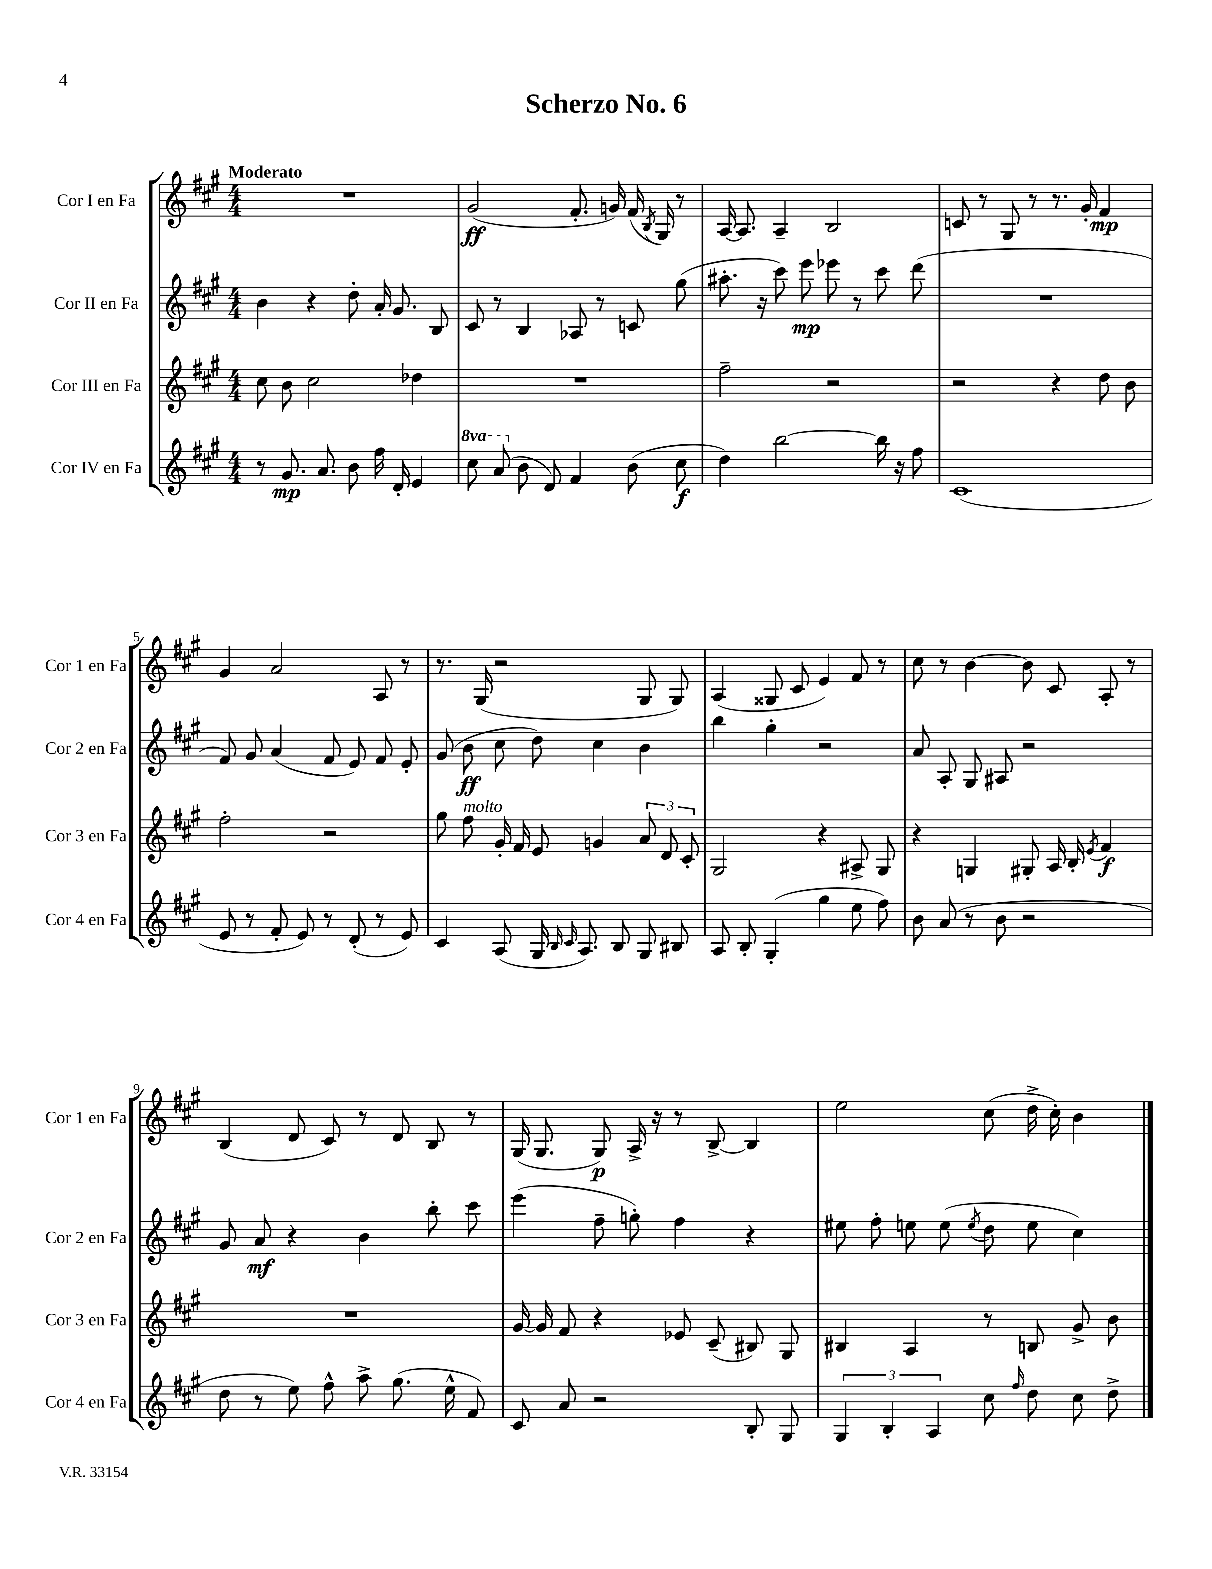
\header { title = "Scherzo No. 6" }
<<
\new StaffGroup <<
\new Staff = "s0" \with { instrumentName = "Cor I en Fa" shortInstrumentName = "Cor 1 en Fa" } {
    \clef treble \key a \major \numericTimeSignature \time 4/4 \tempo "Moderato"
    \autoBeamOff R1 |
    gis'2\ff( fis'8.-. g'16) fis'16( \acciaccatura { b8 } gis16) r8 |
    a16~ a8. a4-- b2 |
    c'8 r8 gis8 r8 r8. gis'16-. fis'4\mp |
    gis'4 a'2 a8 r8 |
    r8. gis16( r2 gis8 gis8) |
    a4( gisis8 cis'8 e'4) fis'8 r8 |
    cis''8 r8 b'4~ b'8 cis'8 a8-. r8 |
    b4( d'8 cis'8) r8 d'8 b8 r8 |
    gis16( gis8. gis8\p) a16-> r16 r8 b8~-> b4 |
    e''2 cis''8( d''16-> cis''16-.) b'4 \bar "|." |
}
\new Staff = "s1" \with { instrumentName = "Cor II en Fa" shortInstrumentName = "Cor 2 en Fa" } {
    \clef treble \key a \major \numericTimeSignature \time 4/4
    \autoBeamOff b'4 r4 d''8-. a'16-. gis'8. b8 |
    cis'8 r8 b4 aes8 r8 c'8 gis''8( |
    ais''8.-. r16 cis'''8) e'''8\mp ees'''8 r8 cis'''8 d'''8( |
    R1 |
    fis'8) gis'8 a'4( fis'8 e'8) fis'8 e'8-. |
    gis'8( b'8\ff cis''8 d''8) cis''4 b'4 |
    b''4 gis''4-. r2 |
    a'8 a8-. gis8 ais8 r2 |
    gis'8 a'8\mf r4 b'4 b''8-. cis'''8 |
    e'''4( fis''8-- g''8-.) fis''4 r4 |
    eis''8 fis''8-. e''8 e''8( \acciaccatura { e''8 } d''8 e''8 cis''4) \bar "|." |
}
\new Staff = "s2" \with { instrumentName = "Cor III en Fa" shortInstrumentName = "Cor 3 en Fa" } {
    \clef treble \key a \major \numericTimeSignature \time 4/4
    \autoBeamOff cis''8 b'8 cis''2 des''4 |
    R1 |
    fis''2-- r2 |
    r2 r4 d''8 b'8 |
    fis''2-. r2 |
    gis''8 fis''8^\markup { \italic "molto" } gis'16-. fis'16 e'8 g'4 \tuplet 3/2 { a'8 d'8 cis'8-. } |
    gis2 r4 ais8-> gis8 |
    r4 g4 gis8-. a16 b16-. \acciaccatura { e'8 } fis'4\f |
    R1 |
    gis'16~ gis'16 fis'8 r4 ees'8 cis'8--( bis8) gis8 |
    bis4 a4 r8 b8 gis'8-> b'8 \bar "|." |
}
\new Staff = "s3" \with { instrumentName = "Cor IV en Fa" shortInstrumentName = "Cor 4 en Fa" } {
    \clef treble \key a \major \numericTimeSignature \time 4/4 \set Staff.ottavationMarkups = #ottavation-simple-ordinals
    \autoBeamOff r8 gis'8.\mp a'8. b'8 fis''16 d'16-. e'4 |
    \ottava #1 cis'''8 a''8( \ottava #0 b'8 d'8) fis'4 b'8( cis''8\f |
    d''4) b''2~ b''16 r16 fis''8 |
    cis'1( |
    e'8 r8 fis'8-. e'8) r8 d'8-.( r8 e'8) |
    cis'4 a8( gis16 \grace { b16 cis'16 } a8.) b8 gis8 bis8 |
    a8 b8-. gis4-.( gis''4 e''8 fis''8) |
    b'8 a'8( r8 b'8 r2 |
    d''8 r8 e''8) fis''8-^ a''8-> gis''8.( e''16-^ fis'8) |
    cis'8 a'8 r2 b8-. gis8 |
    \tuplet 3/2 { gis4 b4-. a4 } cis''8 \grace { fis''16 } d''8 cis''8 d''8-> \bar "|." |
}
>>
>>
